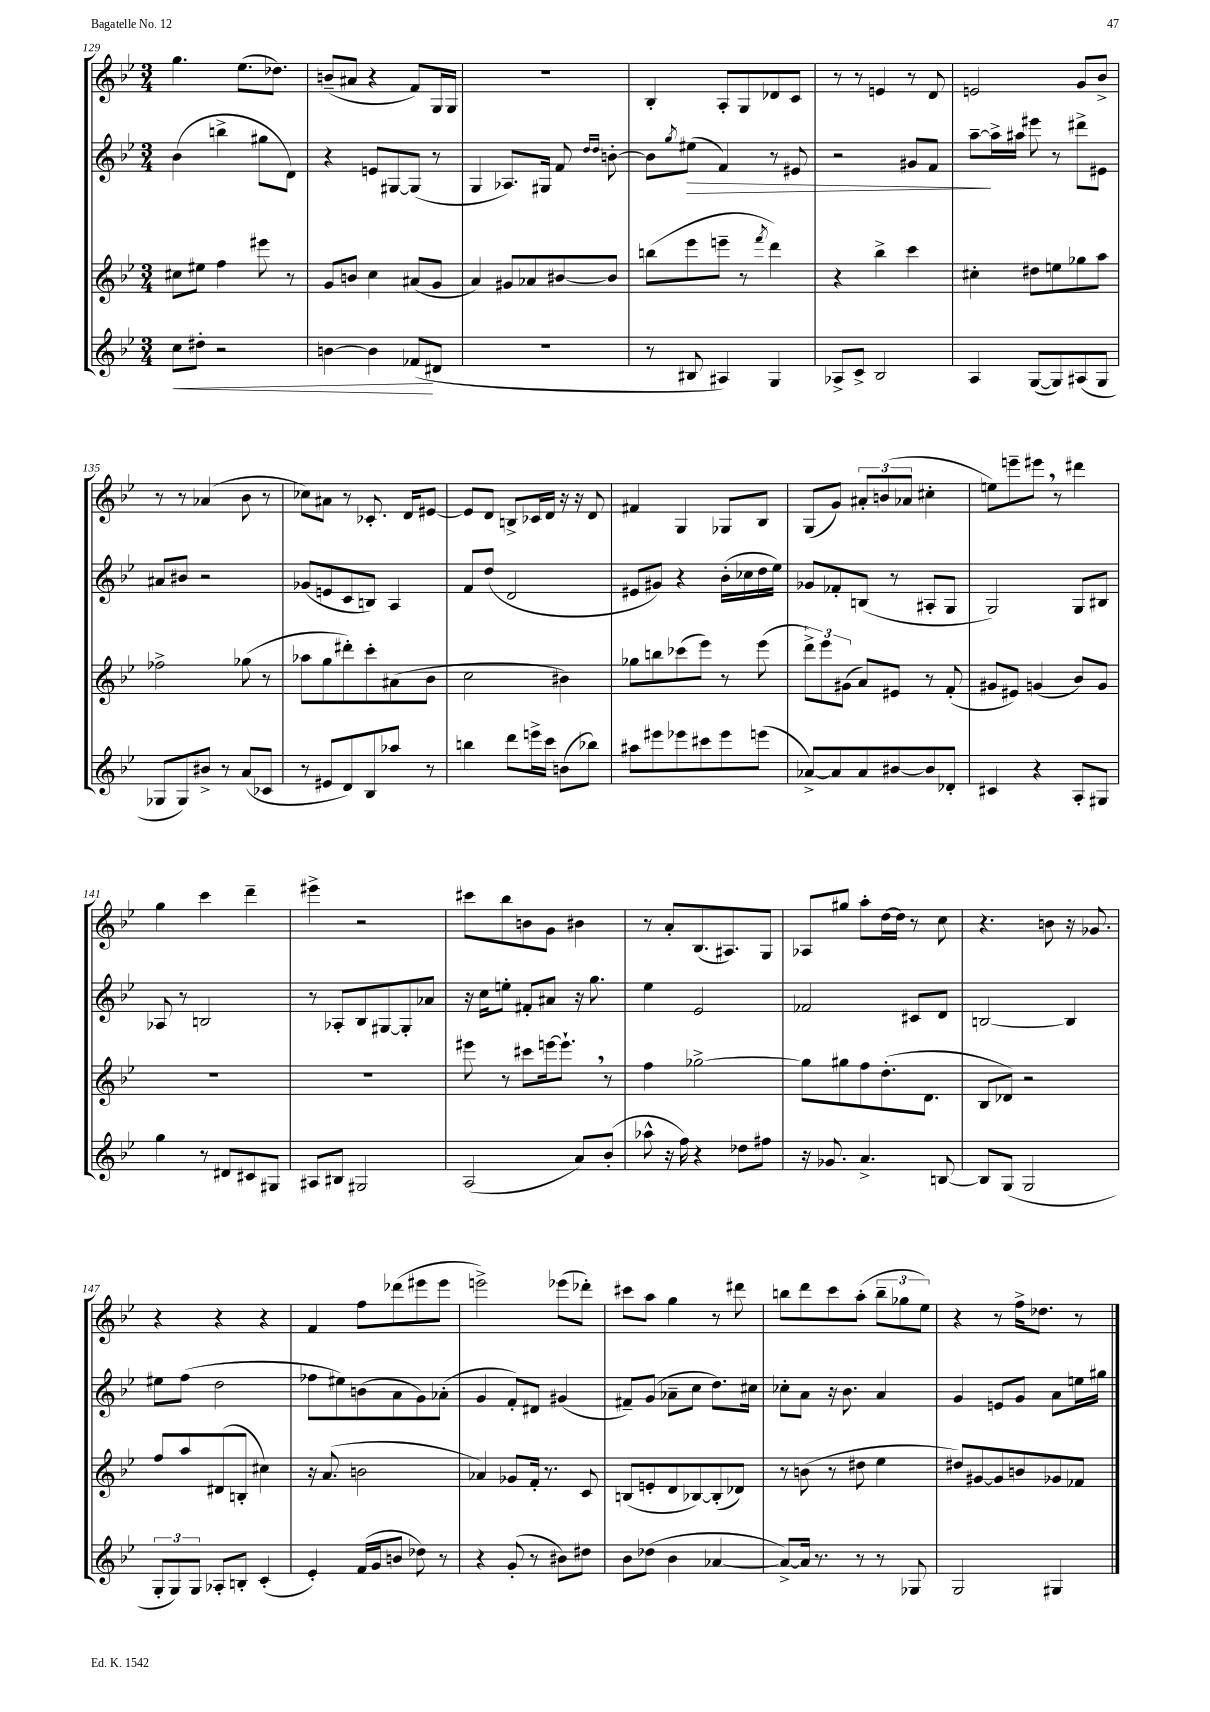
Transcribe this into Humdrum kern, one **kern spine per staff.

**kern	**dynam	**kern	**kern	**dynam	**kern
*part4	*part4	*part3	*part2	*part2	*part1
*staff4	*staff4	*staff3	*staff2	*staff2	*staff1
*clefG2	*	*clefG2	*clefG2	*	*clefG2
*k[b-e-]	*	*k[b-e-]	*k[b-e-]	*	*k[b-e-]
*M3/4	*	*M3/4	*M3/4	*	*M3/4
=129	=129	=129	=129	=129	=129
!	!LO:HP:b	!	!	!	!
8cc\L	<	8cc#X\L	(4b-\	.	4.gg\
8dd#X'\J	.	8ee#X\J	.	.	.
2r	.	4ff\	4bbn^\	.	.
.	.	.	.	.	(8.ee-\L
.	.	8eee#X\	8gg#X\L	.	.
.	.	.	.	.	8.dd-X\J)
.	.	8r	8d\J)	.	.
=130	=130	=130	=130	=130	=130
[4bn\	.	8g/L	4r	.	(8bn~/L
.	.	8bn/J	.	.	8a#X/J
4b\]	.	4cc\	8en/L	.	4r
.	.	.	[8G#X/	.	.
(8f-X/L	.	(8a#X/L	(8G#/J]	.	8f/L)
8d#X/J	[	8g/J	8r	.	16G/L
.	.	.	.	.	16G/JJ
=131	=131	=131	=131	=131	=131
2.r	.	4a/)	4G/	.	2.r
.	.	8g#X/L	8.A-X/L)	.	.
.	.	8a-X/	.	.	.
.	.	.	16G#X/Jk	.	.
.	.	[8b#X/	8f/	.	.
.	.	.	16qqdd/LL	.	.
.	.	.	16qqdd/JJ	.	.
.	.	8b#/J]	[8bn'\	.	.
=132	=132	=132	=132	=132	=132
8r	.	(8bbn\L	8b\L]	.	4B-'/
.	.	.	8qgg/	.	.
!	!	!	!	!LO:HP:b	!
8B#X/	.	8eee-\	(8ee#X\J	>	.
4A#X/)	.	8eeen~\J	4f/)	.	8A'/L
.	.	8r	.	.	8G/
.	.	8qfff/	.	.	.
4G/	.	4ddd\)	8r	.	8d-X/
.	.	.	8e#X/	.	8c/J
=133	=133	=133	=133	=133	=133
8A-X^/L	.	4r	2r	.	8r
8c^/J	.	.	.	.	8r
2B-/	.	4bb-^\	.	.	4en/
.	.	4ccc\	8g#X/L	.	8r
.	.	.	8f/J	.	8d/
=134	=134	=134	=134	=134	=134
4A/	.	4cc#X'\	[8aa~\L	.	2en/
.	.	.	16aa^\L]	]	.
.	.	.	16aa#X\JJ	.	.
([8G/L	.	8dd#X\L	8eee#X\	.	.
8G/])	.	8een\	8r	.	.
(8A#X/	.	8gg-X\	8ddd#X^\L	.	8g/L
8G/J	.	8aa\J	8e#X\J	.	8b-^/J
!!LO:LB:g=z
=135	=135	=135	=135	=135	=135
8G-X/L	.	2ff-X^\	8a#X/L	.	8r
8G-/)	.	.	8b#X/J	.	8r
8b#X^/J	.	.	2r	.	(4a-X/
8r	.	.	.	.	.
(8a/L	.	(8gg-X\	.	.	8b-\
8c-X/J	.	8r	.	.	8r
=136	=136	=136	=136	=136	=136
8r	.	8aa-X\L	(8g-X/L	.	8cc-X\L)
8e#X/L	.	8gg\	8en/	.	8a#X\J
8d/)	.	8ddd#X'\)	8c/	.	8r
8B-/	.	8ccc'\	8Bn/J)	.	8.c-X'/
8aa-X/J	.	(8a#X\	4A/	.	.
.	.	.	.	.	16d/KL
8r	.	8b-\J	.	.	[8e#X/J
=137	=137	=137	=137	=137	=137
4bbn\	.	2cc\	8f/L	.	8e#/L]
.	.	.	(8dd/J	.	8d/J
8ddd\L	.	.	2d/	.	8Bn^/L
16eeen^\L	.	.	.	.	16c-X/L
16ccc\JJ	.	.	.	.	16d/JJ
(8bn\L	.	4b#X\)	.	.	16r
.	.	.	.	.	16r
8bb-X\J)	.	.	.	.	8d/
=138	=138	=138	=138	=138	=138
8aa#X\L	.	8gg-X\L	8e#X/L	.	4f#X/
8eee#X\	.	8bbn\	8g#X/J)	.	.
8eee-X\	.	(8ccc-X\	4r	.	4G/
8ccc#X\	.	8eee-\J)	.	.	.
8eee-\	.	8r	(16b-'\LL	.	8G-X/L
.	.	.	16cc-X\	.	.
(8eeen\J	.	(8eee-\	16dd\	.	8B-/J
.	.	.	16ee-\JJ)	.	.
=139	=139	=139	=139	=139	=139
[8a-X^/L)	.	12ddd^\L)	8g-X/L	.	(8G/L
.	.	12eee-\	.	.	.
8a-/]	.	.	8f-X'/	.	8g/J)
.	.	(12g#X\J	.	.	.
8a-/	.	8a/L)	(8Bn/J	.	12a#X'/L
.	.	.	.	.	(12bn/
[8b#X/	.	8e#X/J	8r	.	.
.	.	.	.	.	12a-X/J
8b#/]	.	8r	8A#X'/L	.	4cc#X'\
8d-X'/J	.	(8f'/	8G/J	.	.
=140	=140	=140	=140	=140	=140
4c#X/	.	8g#X/L	2G/)	.	8een\L)
.	.	8e#X/J)	.	.	8eeen~\
4r	.	(4gn/	.	.	8eee#X,\J
.	.	.	.	.	8r
8A'/L	.	8b-/L)	8G/L	.	4ddd#X\
8G#X/J	.	8g/J	8B#X/J	.	.
!!LO:LB:g=z
=141	=141	=141	=141	=141	=141
4gg\	.	2.r	8A-X/	.	4gg\
.	.	.	8r	.	.
8r	.	.	2Bn/	.	4ccc\
8d#X/L	.	.	.	.	.
8c#X/	.	.	.	.	4ddd~\
8G#X/J	.	.	.	.	.
=142	=142	=142	=142	=142	=142
8A#X/L	.	2.r	8r	.	4eee#X^\
8B#X/J	.	.	8A-X'/L	.	.
2G#X/	.	.	8B-/	.	2r
.	.	.	[8G#X/	.	.
.	.	.	8G#'/]	.	.
.	.	.	8a-X/J	.	.
=143	=143	=143	=143	=143	=143
(2A/	.	8eee#X\	16r	.	8ccc#X\L
.	.	.	16cc\KL	.	.
.	.	8r	8een'\J	.	8bb-\
.	.	8ccc#X\L	8f#X'/L	.	8bn\
.	.	[16eeen\k	8a#X/J	.	8g\J
.	.	8.eee`,\J]	.	.	.
8a/L)	.	.	16r	.	4b#X\
.	.	.	8.gg\	.	.
(8b-'/J	.	8r	.	.	.
=144	=144	=144	=144	=144	=144
8aa-X^^\	.	4ff\	4ee-\	.	8r
16r	.	.	.	.	8a'/L
16ff\)	.	.	.	.	.
4r	.	[2gg-X^\	2e-/	.	(8.B-/
.	.	.	.	.	8.A#X/)
8dd-X\L	.	.	.	.	.
8ff#X\J	.	.	.	.	8G/J
=145	=145	=145	=145	=145	=145
16r	.	8gg-\L]	2f-X/	.	8A-X/L
8.g-X/	.	.	.	.	.
.	.	8gg#X\	.	.	8gg#X/J
4.a^/	.	8ff\	.	.	8aa'\L
.	.	(8.dd'\	.	.	[16dd\L
.	.	.	.	.	16dd\JJ]
.	.	.	8c#X/L	.	8r
.	.	8.d\J	.	.	.
[8Bn/	.	.	8d/J	.	8cc\
=146	=146	=146	=146	=146	=146
8B/L]	.	8B-/L	[2Bn/	.	4.r
(8G/J	.	8d-X/J)	.	.	.
2G/	.	2r	.	.	.
.	.	.	.	.	8bn\
.	.	.	4B/]	.	16r
.	.	.	.	.	8.g-X/
!!LO:LB:g=z
=147	=147	=147	=147	=147	=147
12G'/L	.	8ff/L	8ee#X\L	.	4r
12G/)	.	.	.	.	.
.	.	8aa/	(8ff\J	.	.
12G/J	.	.	.	.	.
8A-X'/L	.	(8d#X/	2dd\	.	4r
8Bn'/J	.	8Bn'/J	.	.	.
(4c'/	.	4cc#X\)	.	.	4r
=148	=148	=148	=148	=148	=148
4e-'/)	.	16r	8ff-X\L	.	4f/
.	.	(8.a/	.	.	.
.	.	.	8ee#X\)	.	.
(16f/LL	.	2bn\	(8bn\	.	8ff\L
16g/J	.	.	.	.	.
8bn/J	.	.	8a\	.	(8ddd-X\
8dd-X\)	.	.	8g\)	.	8eee#X\
8r	.	.	(8a-X'\J	.	8eee#\J
=149	=149	=149	=149	=149	=149
4r	.	4a-X/)	4g/	.	2eeen^\)
(8g'/	.	8g-X/L	8f'/L)	.	.
8r	.	16f'/Jk	8d#X/J	.	.
.	.	8.r	.	.	.
8b#X\L)	.	.	(4g#X/	.	(8eee-X\L
8dd#X\J	.	8c/	.	.	8ddd-X'\J)
=150	=150	=150	=150	=150	=150
8b-\L	.	(8Bn/L	8f#X~/L)	.	8ccc#X\L
(8dd-X\J	.	8en'/	(8g/J	.	8aa\J
4b-\	.	8d/	8a-X~\L	.	4gg\
.	.	[8B-X/)	8cc\J	.	.
[4a-X/	.	(8B-'/]	8.dd\L)	.	8r
.	.	8d-X/J)	.	.	8ddd#X\
.	.	.	16cc#X\Jk	.	.
=151	=151	=151	=151	=151	=151
8a-^/L_)	.	8r	8cc-X'\L	.	8bbn\L
16a-/Jk]	.	(8bn\	8a\J	.	8ddd\
8.r	.	.	.	.	.
.	.	8r	16r	.	8ccc\
.	.	.	8.b-\	.	.
8r	.	8dd#X\	.	.	(8aa'\J
8r	.	4ee-\	4a/	.	12bb~\L
.	.	.	.	.	12gg-X\
8G-X/	.	.	.	.	.
.	.	.	.	.	12ee-\J)
=152	=152	=152	=152	=152	=152
2G/	.	8dd#X/L)	4g/	.	4r
.	.	[8g#X/	.	.	.
.	.	8g#/]	8en/L	.	8r
.	.	8bn/	8g/J	.	16ff^\KL
.	.	.	.	.	8.dd-X\J
4G#X/	.	8g-X/	8a\L	.	.
.	.	8f-X/J	16een\L	.	8r
.	.	.	16gg#X\JJ	.	.
==	==	==	==	==	==
*-	*-	*-	*-	*-	*-
